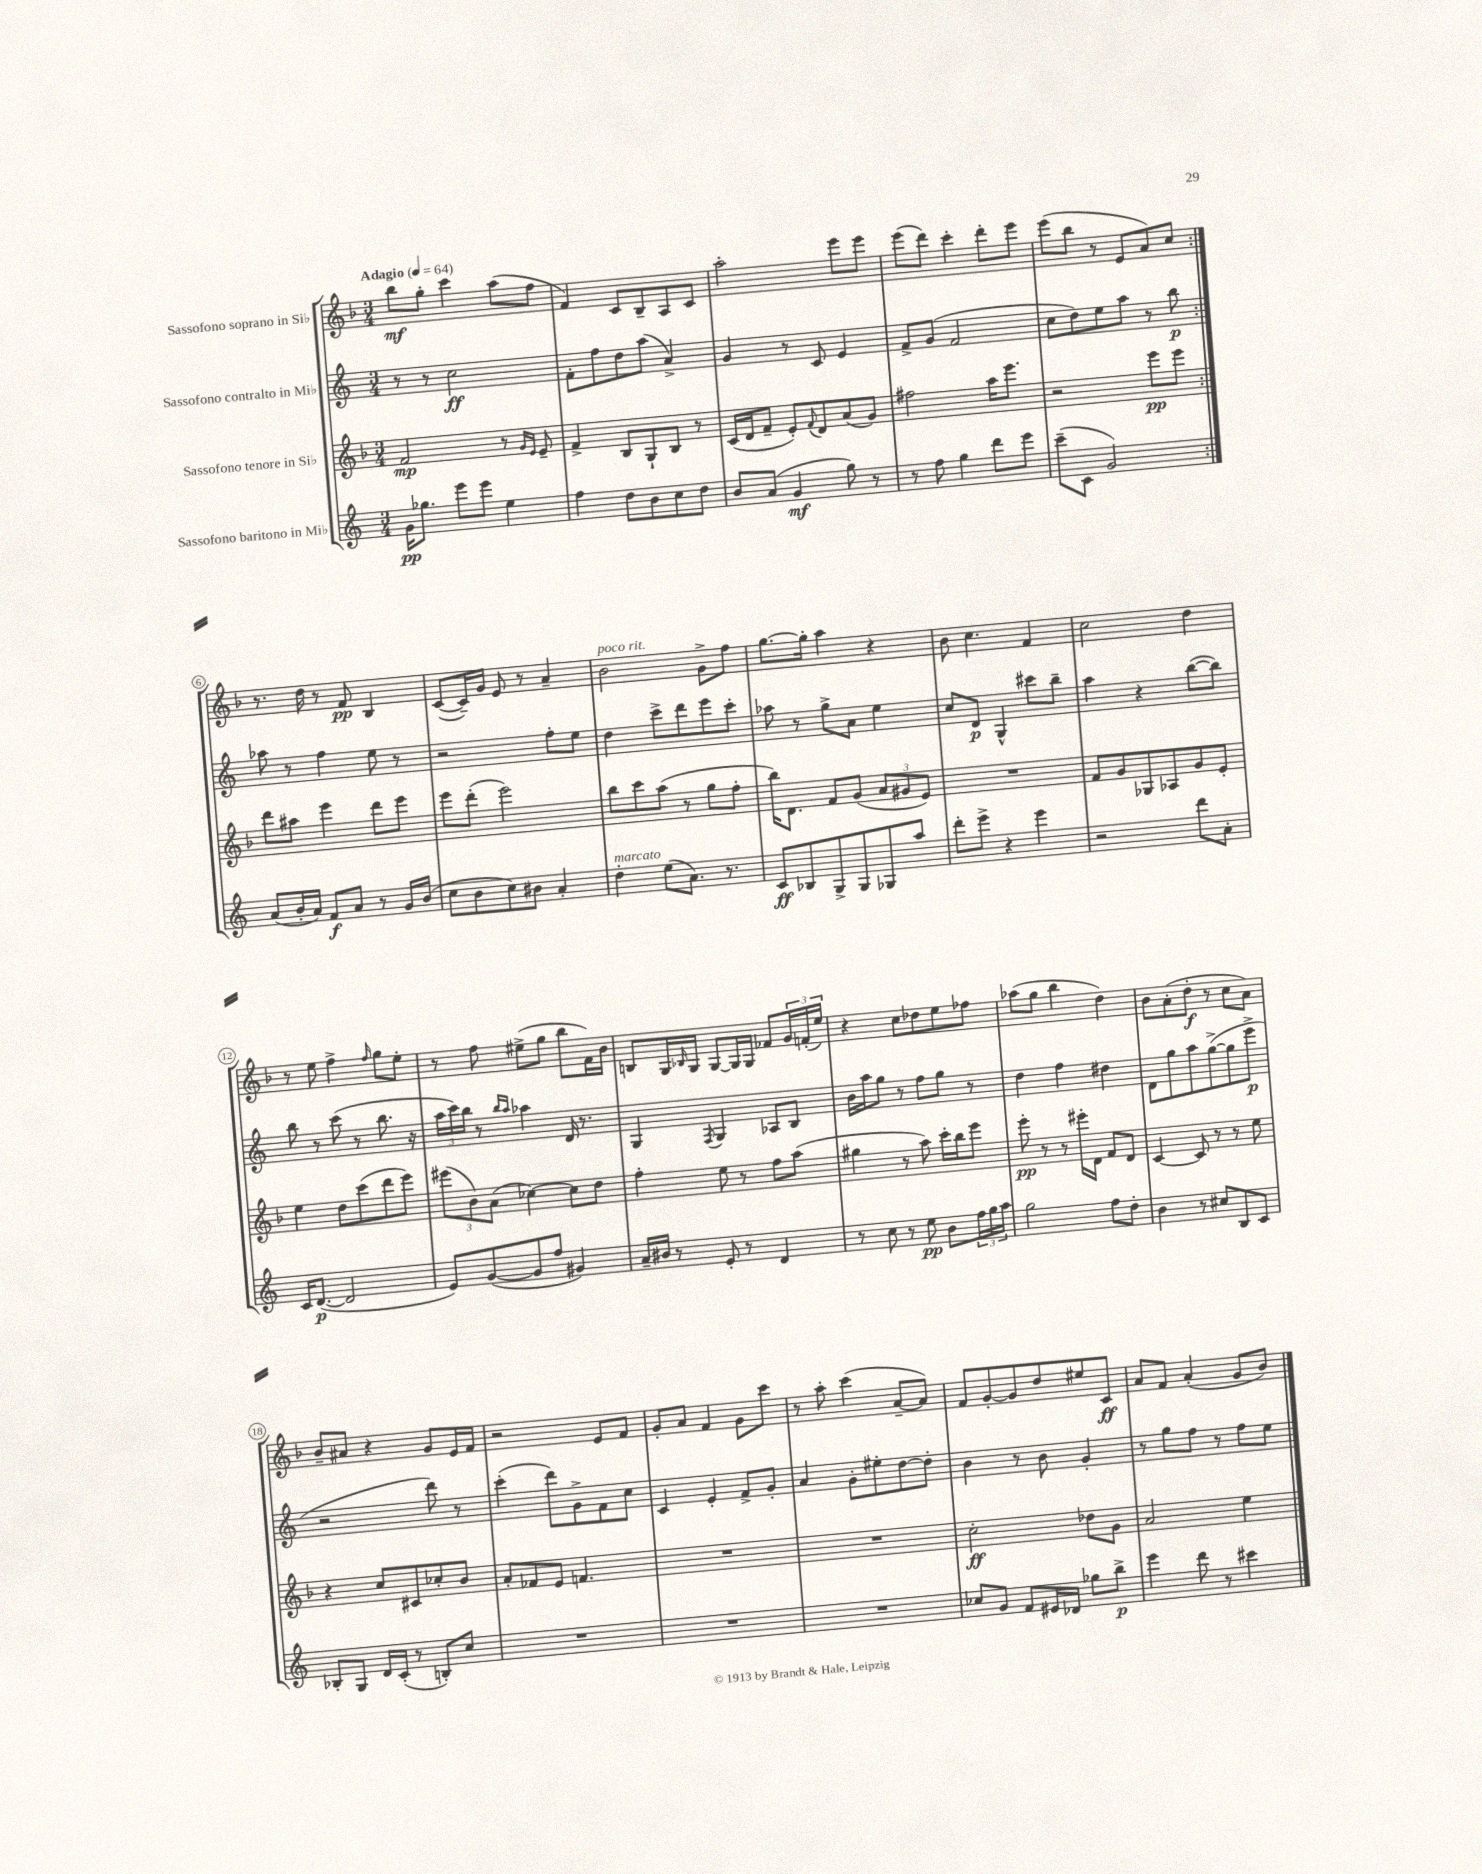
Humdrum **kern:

**kern	**kern	**kern	**kern
*staff4	*staff3	*staff2	*staff1
*clefG2	*clefG2	*clefG2	*clefG2
*k[]	*k[b-]	*k[]	*k[b-]
*M3/4	*M3/4	*M3/4	*M3/4
*MM64	*MM64	*MM64	*MM64
16g	2f	8r	8bb-
8.gg-	.	.	.
.	.	8r	8gg'
8eee	.	2cc	4ccc
8eee	.	.	.
4ee	8r	.	(8aa
.	16qqg	.	.
.	16qqe	.	.
.	8e~	.	8ff
=	=	=	=
4ff	4f^	8f'	4f)
.	.	8ff	.
8dd	8B-	8dd	8c
8b	8G`	(8aa	8B-~
8cc	8B-	4a^)	8A
8dd	8r	.	8c
=	=	=	=
8b	(16c	4g	2aa'
.	16d	.	.
(8a	8f~	.	.
4g	8e')	8r	.
.	8qqf	.	.
.	8d	8c	.
8gg)	(8a	4e	8eee
8r	8g)	.	8eee
=	=	=	=
8r	2ff#	8f^	(8eee
8ff	.	(8g	8ddd)
4gg	.	2f	4ccc'
8ddd	16aa	.	8ddd'
.	8.eee	.	.
8eee	.	.	8eee
=	=	=	=
(8ccc~	2r	8cc	(8eee
8c	.	8dd)	8bb-
2g)	.	8ee	8r
.	.	8aa	8e
.	8eee	8r	8a)
.	8eee	8bb	8cc
=:|!	=:|!	=:|!	=:|!
(8a	8ddd	8aa-	8.r
16b'	8aa#	8r	.
16a)	.	.	16dd
8f	4eee	4ff	8r
8a	.	.	8f
8r	8ddd	8ee	4B-
16g	8eee	8r	.
(16b	.	.	.
=	=	=	=
8cc	8eee	2r	([8c
8b	(8ddd'	.	16c~])
.	.	.	16g
8cc)	2eee)	.	8e
8b#	.	.	8r
4a'	.	8ff'	4a~
.	.	8ee	.
=	=	=	=
4dd'	8bb-	4dd	2b-
.	8ccc	.	.
(8ee	(8aa	8ccc^	.
8.a)	8r	8ddd	.
.	8gg	8eee	8g^
8.r	.	.	.
.	8ff'	8ccc'	8ff
=	=	=	=
8c	16bb-)	8aa-	[8.gg
.	8.d	.	.
8B-	.	8r	.
.	.	.	16gg']
8G^	8f	8gg^	4aa
8G	(8g	8a	.
8G-	12a	4ee	4r
.	12g#	.	.
8aa	.	.	.
.	12e)	.	.
=	=	=	=
8ddd'	2.r	8cc	8b-
8eee^	.	8d	4.cc
4r	.	4G^^	.
4eee	.	8ccc#	4f
.	.	8bb~	.
=	=	=	=
2r	8f	4aa	2cc
.	8g	.	.
.	8G-	4r	.
.	8A-	.	.
8ddd	8g	([8bb	4dd
8a'	8e'	8bb])	.
=	=	=	=
16c	4ee	8bb	8r
([8.d	.	.	.
.	.	8r	8ee
2d]	8dd	(8ccc	4ff^
.	(8ccc	8r	.
.	.	.	16qqff
.	8ddd	8.bb	8gg
.	8eee)	.	8ee'
.	.	16r	.
=	=	=	=
8e)	(12eee#	24aa	8r
.	.	24ccc)	.
.	12b-)	24bb	.
([8g	.	8r	8ff
.	(12a	.	.
.	.	16qqbb	.
.	.	16qqaa	.
8g]	[4cc-)	4aa-	(8ee#^
8ff	.	.	8gg
4g#)	8cc-]	16d	8bb-
.	.	8.r	.
.	8dd	.	16f)
.	.	.	16b-
=	=	=	=
16a~	4ff'	4G	8B
16b#	.	.	.
8r	.	.	16G
.	.	.	16qqB-
.	.	.	16G
.	.	8qF	.
8e'	8ee	4G	[8G
8r	8r	.	16G]
.	.	.	16G
4d	8ff	8A-	8f-
.	(8aa	8B	24g
.	.	.	(24f'
.	.	.	24ee)
=	=	=	=
8r	4gg#	16b	4r
.	.	16aa	.
8cc	.	8gg	.
8r	8r	8r	8cc
8ee	8aa)	8ff	8dd-
8b	16ccc'	8gg	8ee
.	16bb-	.	.
24ff	8eee	8r	8ff-
24gg	.	.	.
24aa	.	.	.
=	=	=	=
2gg	8eee'	4dd	(8aa-
.	8r	.	8gg
.	8r	4ff	4bb-
.	16eee#'	.	.
.	16d	.	.
8ff	8f	4dd#	4dd)
8dd'	8d	.	.
=	=	=	=
4b	[4c	8d	8b-
.	.	8gg	(8a'
8r	8c]	8aa	8dd'
8cc#	8r	([8gg^	8r
8B	8r	8gg]	8cc
8c	8ee	8eee^	8a)
=	=	=	=
8B-'	4r	2r	8b-~
8G	.	.	8a#
16d	8cc	.	4r
(16c'	.	.	.
8r	8c#	.	.
8B')	8cc-'	8ddd)	8g
8cc	8b-	8r	16e
.	.	.	16f
=	=	=	=
2.r	8a'	(4ccc'	2r
.	8f-	.	.
.	8e	8ddd)	.
.	4.f	8g^	.
.	.	8f	8e
.	.	8cc	8f
=	=	=	=
2.r	2.r	4c	8g'
.	.	.	8a
.	.	4e'	4f
.	.	8f^	8g
.	.	8g'	8ccc
=	=	=	=
2.r	2.r	4a	8r
.	.	.	8aa'
.	.	8g'	(4ccc
.	.	8ee#'	.
.	.	[8dd	[8a~
.	.	8dd']	8a])
=	=	=	=
8cc-	2cc'	4b	8f
8g	.	.	[8g'
8f	.	8r	8g]
16e#	.	8b	8dd
16d-	.	.	.
8gg-	8dd-	4g'	8ee#
8bb^	8g	.	8c
=	=	=	=
4eee	2a	8r	8a
.	.	8gg	8f
8ddd	.	8ff	(4a'
8r	.	8r	.
4ccc#	4ee	8ff	8g
.	.	8ee	8b-)
==	==	==	==
*-	*-	*-	*-
